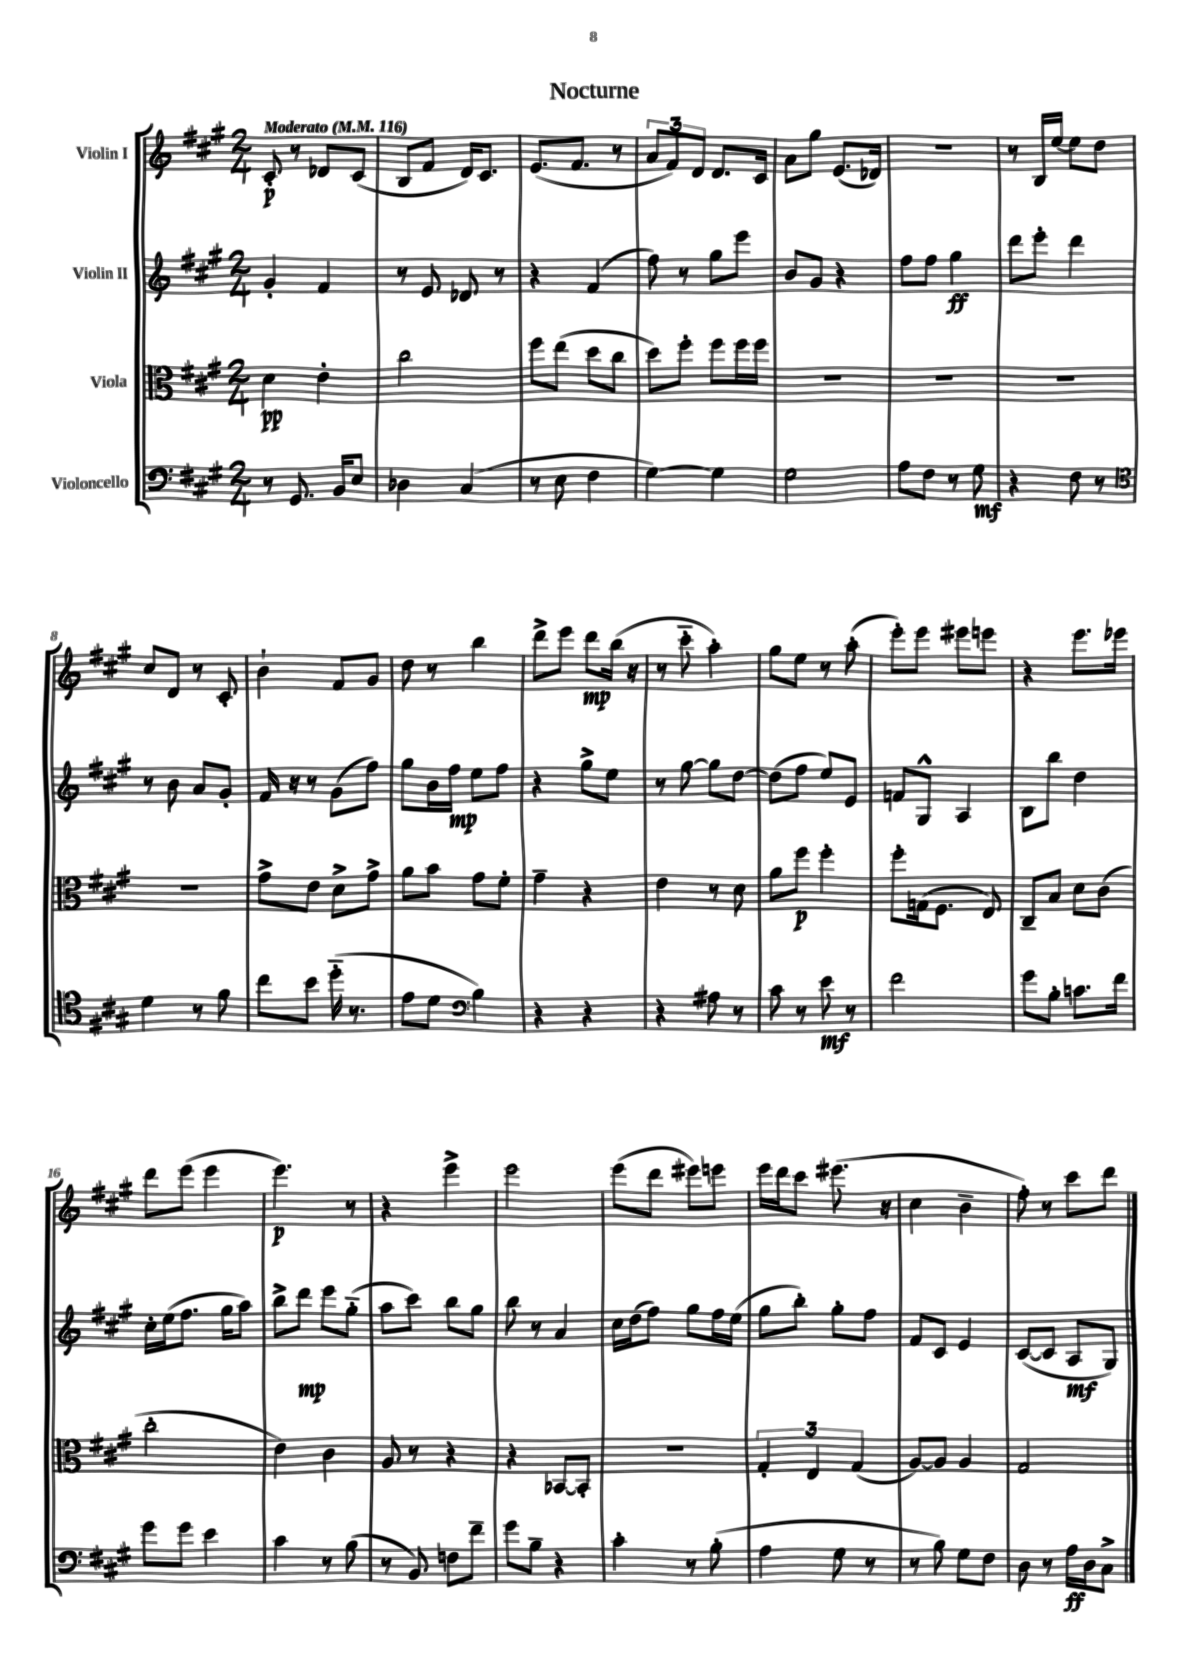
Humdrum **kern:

**kern	**kern	**kern	**kern
*staff4	*staff3	*staff2	*staff1
*clefF4	*clefC3	*clefG2	*clefG2
*k[f#c#g#]	*k[f#c#g#]	*k[f#c#g#]	*k[f#c#g#]
*M2/4	*M2/4	*M2/4	*M2/4
*MM116	*MM116	*MM116	*MM116
8r	4d	4g#'	8c#'
8.GG#	.	.	8r
.	4e'	4f#	8d-
16BB	.	.	.
8E	.	.	(8c#
=	=	=	=
4D-	2cc#	8r	8B
.	.	8e	8f#
(4C#	.	8d-	16d)
.	.	.	8.c#
.	.	8r	.
=	=	=	=
8r	8ff#	4r	(8.e
8E	(8ee	.	.
.	.	.	8.f#
4F#	8dd	(4f#	.
.	8cc#	.	8r
=	=	=	=
[4G#)	8dd)	8ff#)	12a
.	.	.	12f#)
.	8ff#'	8r	.
.	.	.	12d
4G#]	8ff#	8gg#	8.d
.	16ff#	8eee	.
.	16ff#	.	16c#
=	=	=	=
2G#	2r	8b	8a
.	.	8g#	8gg#
.	.	4r	(8.e
.	.	.	16d-)
=	=	=	=
8A	2r	8ff#	2r
8F#	.	8ff#	.
8r	.	4gg#	.
8G#	.	.	.
=	=	=	=
4r	2r	8ddd	8r
.	.	8eee'	16B
.	.	.	[16ee
8F#	.	4ddd	8ee]
8r	.	.	8dd
=	=	=	=
*clefC4	*	*	*
4d	2r	8r	8cc#
.	.	8b	8d
8r	.	8a	8r
8f#	.	8g#'	8c#'
=	=	=	=
8cc#	8g#^	16f#	4b`
.	.	16r	.
8b	8e	8r	.
(16dd'~	8d^	(8g#	8f#
8.r	.	.	.
.	8g#^	8ff#)	8g#
=	=	=	=
8e	8a	8gg#	8dd
8d	8b	16b	8r
.	.	16ff#	.
*clefF4	*	*	*
4B)	8g#	8ee	4bb
.	8f#'	8ff#	.
=	=	=	=
4r	4g#~	4r	8ddd^
.	.	.	8eee
4r	4r	8gg#^	8ddd
.	.	8ee	(16bb
.	.	.	16r
=	=	=	=
4r	4e	8r	8r
.	.	[8gg#	8ccc#'~
8A#	8r	8gg#]	4aa')
8r	8d	[8dd	.
=	=	=	=
8c#	8a	(8dd]	8gg#
8r	8ff#	8ff#	8ee
8e	4ff#'	8ee)	8r
8r	.	8e	(8aa'
=	=	=	=
2f#	8ff#'	8f	8eee')
.	(16G	8G#^^	8eee
.	8.F#	.	.
.	.	4A	8eee#
.	8E)	.	8eee
=	=	=	=
8g#	8C#~	8B	4r
8B'	8B	8bb	.
8.c	8d	4dd	8.eee
.	(8c#	.	.
16f#	.	.	16eee-
=	=	=	=
8g#	2cc#'	16cc#'	8ddd
.	.	(16ee	.
8g#	.	8.ff#	(8eee
4e	.	.	4eee
.	.	16gg#	.
.	.	8aa)	.
=	=	=	=
4c#	4e)	8bb^	4.eee)
.	.	8ddd	.
8r	4c#	8eee	.
(8B	.	(8gg#'~	8r
=	=	=	=
8r	8A	8aa	4r
8BB)	8r	8ccc#)	.
8F	4r	8bb	4eee^
8f#~	.	8gg#	.
=	=	=	=
8g#	4r	8bb	2eee
8B~	.	8r	.
4r	[8BB-	4a	.
.	8BB-']	.	.
=	=	=	=
4c#'	2r	16cc#	(8eee
.	.	(16dd	.
.	.	8ff#)	8ddd
8r	.	8gg#	8eee#)
(8B'	.	16ff#	8eee
.	.	(16ee	.
=	=	=	=
4A	6G#'	8gg#	16eee
.	.	.	16ddd
.	.	8bb')	8ccc#
.	6E	.	.
8G#	.	8gg#'	(8.eee#
.	(6G#	.	.
8r	.	8ff#	.
.	.	.	16r
=	=	=	=
8r	[8A)	8f#	4cc#
8B)	8A]	8c#	.
8G#	4A	4e	4b~
8F#	.	.	.
=	=	=	=
8D	2G#	([8c#	8ff#')
8r	.	8c#]	8r
16A	.	8A	8ccc#
16D	.	.	.
8C#^	.	8G#)	8ddd
==	==	==	==
*-	*-	*-	*-
